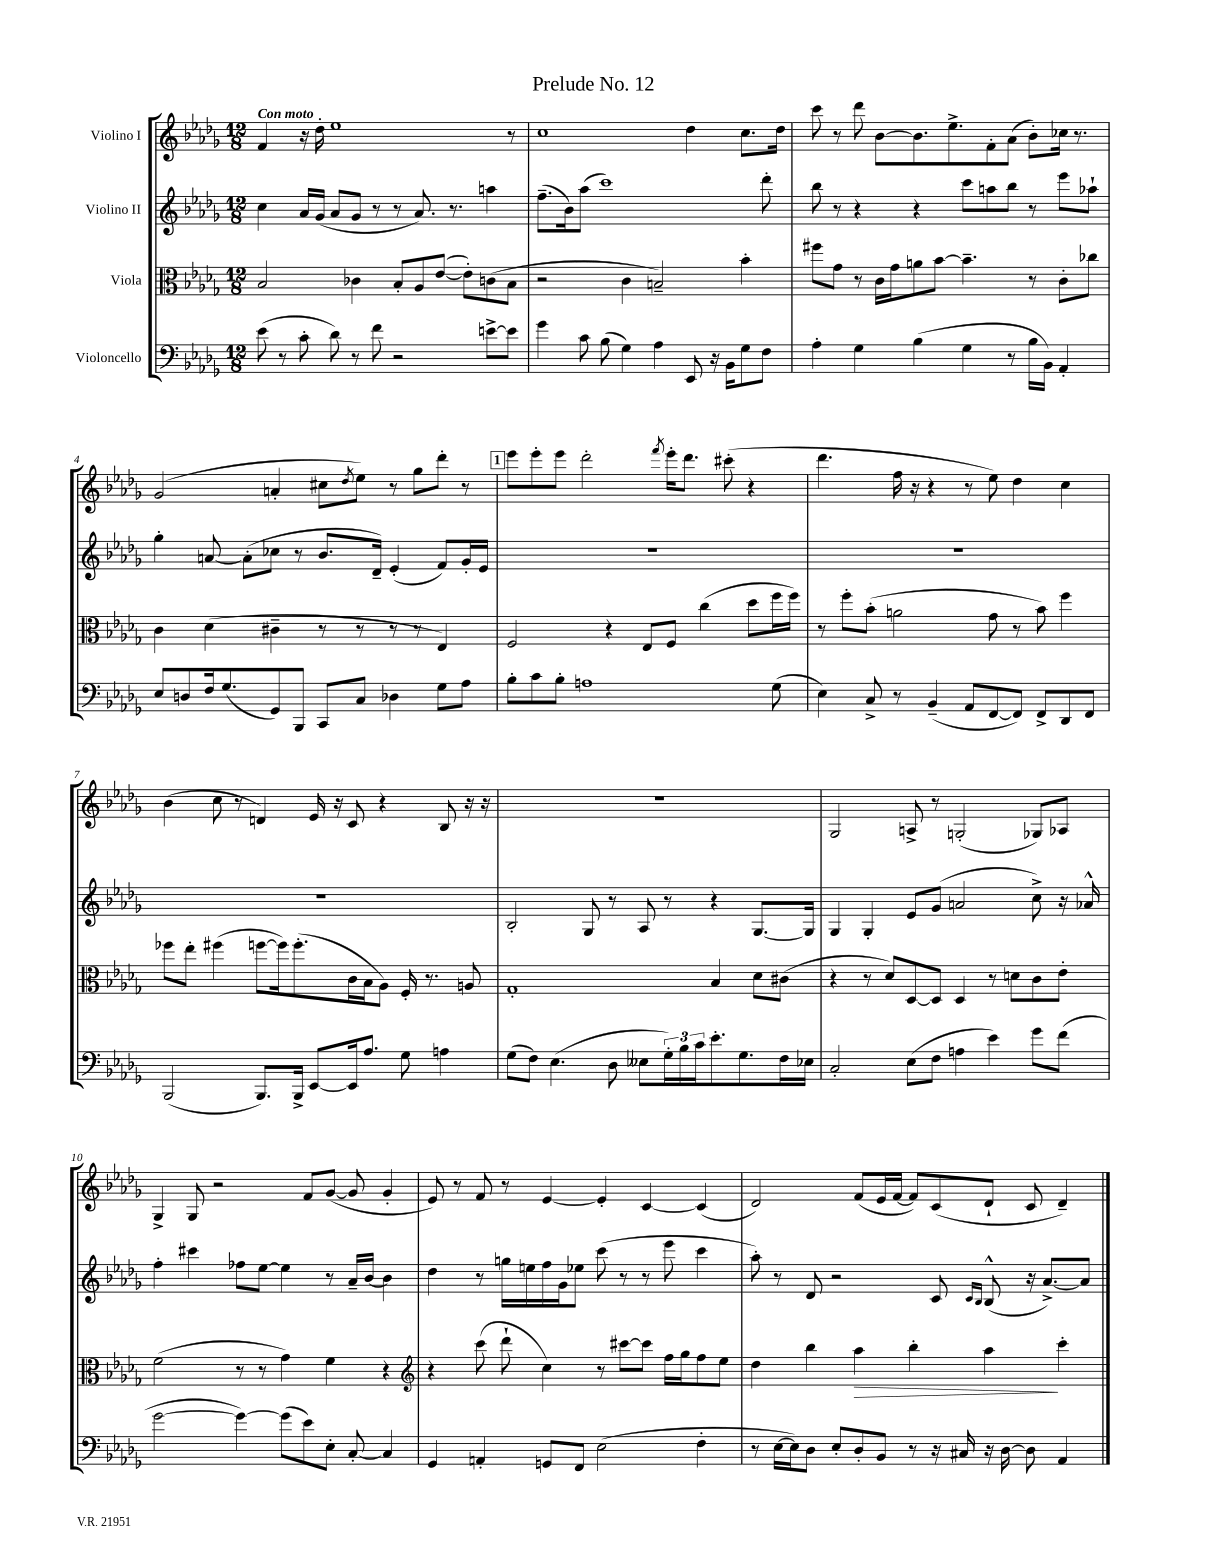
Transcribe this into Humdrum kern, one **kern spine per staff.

**kern	**kern	**kern	**kern
*staff4	*staff3	*staff2	*staff1
*clefF4	*clefC3	*clefG2	*clefG2
*k[b-e-a-d-g-]	*k[b-e-a-d-g-]	*k[b-e-a-d-g-]	*k[b-e-a-d-g-]
*M12/8	*M12/8	*M12/8	*M12/8
(8e-	2B-	4cc	4f
8r	.	.	.
8c'	.	16a-	16r
.	.	(16g-	16dd-'
8d-)	.	8a-	1ee-
8r	4c-	8g-	.
8f	.	8r	.
2r	8B-'	8r	.
.	8A-	8.a-)	.
.	([8e-	.	.
.	.	8.r	.
.	8e-'])	.	.
[8e^	(8c	4aa	.
8e]	8B-	.	8r
=	=	=	=
4g-	2r	(8.ff~	1cc
.	.	16b-)	.
8c	.	(8aa-	.
(8B-	.	1ccc)	.
4G-)	4c	.	.
4A-	2B~)	.	.
8EE-	.	.	4dd-
16r	.	.	.
16BB-	.	.	.
8G-	4b-'	.	8.cc
8F	.	8ddd-'	.
.	.	.	16dd-
=	=	=	=
4A-'	8ff#	8bb-	8ccc
.	8g-	8r	8r
4G-	8r	4r	8ddd-
.	16c	.	[8b-
.	16g-	.	.
(4B-	8a	4r	8.b-]
.	[8b-	.	.
.	.	.	8.ee-^
4G-	4.b-~]	8ccc	.
.	.	8aa	8f'
8r	.	8bb-	(8a-
16B-	8r	8r	8b-')
16BB-)	.	.	.
4AA-'	8c'	8eee-	16cc-
.	.	.	8.r
.	8cc-	8aa-`	.
=	=	=	=
8E-	4c	4gg-'	(2g-
8D	.	.	.
16F	(4d-	[8a	.
(8.G-	.	.	.
.	.	(8a']	.
8GG-)	4c#~	8cc-	4a'
8BBB-	.	8r	.
8CC	8r	8.b-	8cc#
.	.	.	8qdd-
8C	8r	.	8ee-)
.	.	16d-~)	.
4D-	8r	(4e-'	8r
.	8r	.	8gg-
8G-	4E-)	8f)	8ddd-'
8A-	.	16g-'	8r
.	.	16e-	.
=	=	=	=
8B-'	2F	1.r	8eee-
8c	.	.	8eee-'
8B-'	.	.	8eee-
1A	.	.	2ddd-'
.	4r	.	.
.	8E-	.	.
.	.	.	8qfff
.	8F	.	16eee-'
.	.	.	8.ddd-
.	(4cc	.	.
.	.	.	(8ccc#'
.	8dd-	.	4r
(8G-	16ff	.	.
.	16ff)	.	.
=	=	=	=
4E-)	8r	1.r	4.ddd-
.	8ff'	.	.
8C^	(8b-'	.	.
8r	2a	.	16ff
.	.	.	16r
(4BB-~	.	.	4r
8AA-	.	.	8r
[8FF	8g-	.	8ee-)
8FF])	8r	.	4dd-
8FF^	8b-)	.	.
8DD-	4ff	.	4cc
8FF	.	.	.
=	=	=	=
(2BBB-	8ff-	1.r	(4b-
.	8ee-'	.	.
.	(4ff#	.	8cc
.	.	.	8r
8.BBB-)	[8ff	.	4d)
.	16ff])	.	.
16BBB-^	(8.ff'	.	.
[8EE-	.	.	16e-
.	.	.	16r
16EE-]	16c	.	8c
8.A-	16B-	.	.
.	8A-)	.	4r
8G-	16F'	.	.
.	8.r	.	.
4A	.	.	8B-
.	8A	.	16r
.	.	.	16r
=	=	=	=
(8G-	1G-'	2B-'	1.r
8F)	.	.	.
(4.E-	.	.	.
.	.	8G-	.
8D-	.	8r	.
8E--	.	8A-	.
24G-')	.	8r	.
24B-	.	.	.
24c	.	.	.
8.e-'	4B-	4r	.
8.G-	.	.	.
.	8d-	[8.G-	.
16F	(8c#	.	.
16E-	.	16G-]	.
=	=	=	=
2C'	4r	4G-	2G-
.	8r	4G-'	.
.	8d-)	.	.
(8E-	[8D-	8e-	8A^
8F	8D-]	(8g-	8r
4A	4D-	2a	(2G'
4e-)	8r	.	.
.	8d	.	.
8g-	8c	8cc^)	8G-)
(8f	8e-'	16r	8A-
.	.	16a-^^	.
=	=	=	=
[2g-	(2f	4ff'	4G-^
.	.	4ccc#	8G-
.	.	.	2r
4g-_)	8r	8ff-	.
.	8r	[8ee-	.
(8g-]	4g-)	4ee-]	.
8e-)	.	.	8f
8E-'	4f	8r	([8g-
[8C'	.	16a-~	8g-]
.	.	[16b-	.
4C]	4r	4b-]	4g-'
=	=	=	=
*	*clefG2	*	*
4GG-	4r	4dd-	8e-)
.	.	.	8r
4AA'	(8ccc	8r	8f
.	8ddd-`	16gg	8r
.	.	16ee	.
8GG	4cc)	16ff	[4e-
.	.	16g-	.
8FF	.	8ee-	.
(2E-	8r	(8ccc	4e-']
.	[8ccc#	8r	.
.	8ccc#]	8r	[4c
.	16ff	8eee-	.
.	16gg-	.	.
4F'	8ff	4ccc	(4c]
.	8ee-	.	.
=	=	=	=
8r	4dd-	8aa-')	2d-)
[16E-	.	8r	.
16E-])	.	.	.
8D-	4bb-	8d-	.
8E-'	.	2r	.
8D-'	4aa-	.	(8f
8BB-	.	.	16e-
.	.	.	[16f
8r	4bb-'	.	8f])
16r	.	8c	(8c
16C#	.	.	.
.	.	16qqc	.
.	.	16qqB-	.
16r	4aa-	(8B-^^	8d-`
[16D-	.	.	.
8D-]	.	16r	8c
.	.	[8.a-^)	.
4AA-	4ccc'	.	4d-~)
.	.	8a-]	.
==	==	==	==
*-	*-	*-	*-
